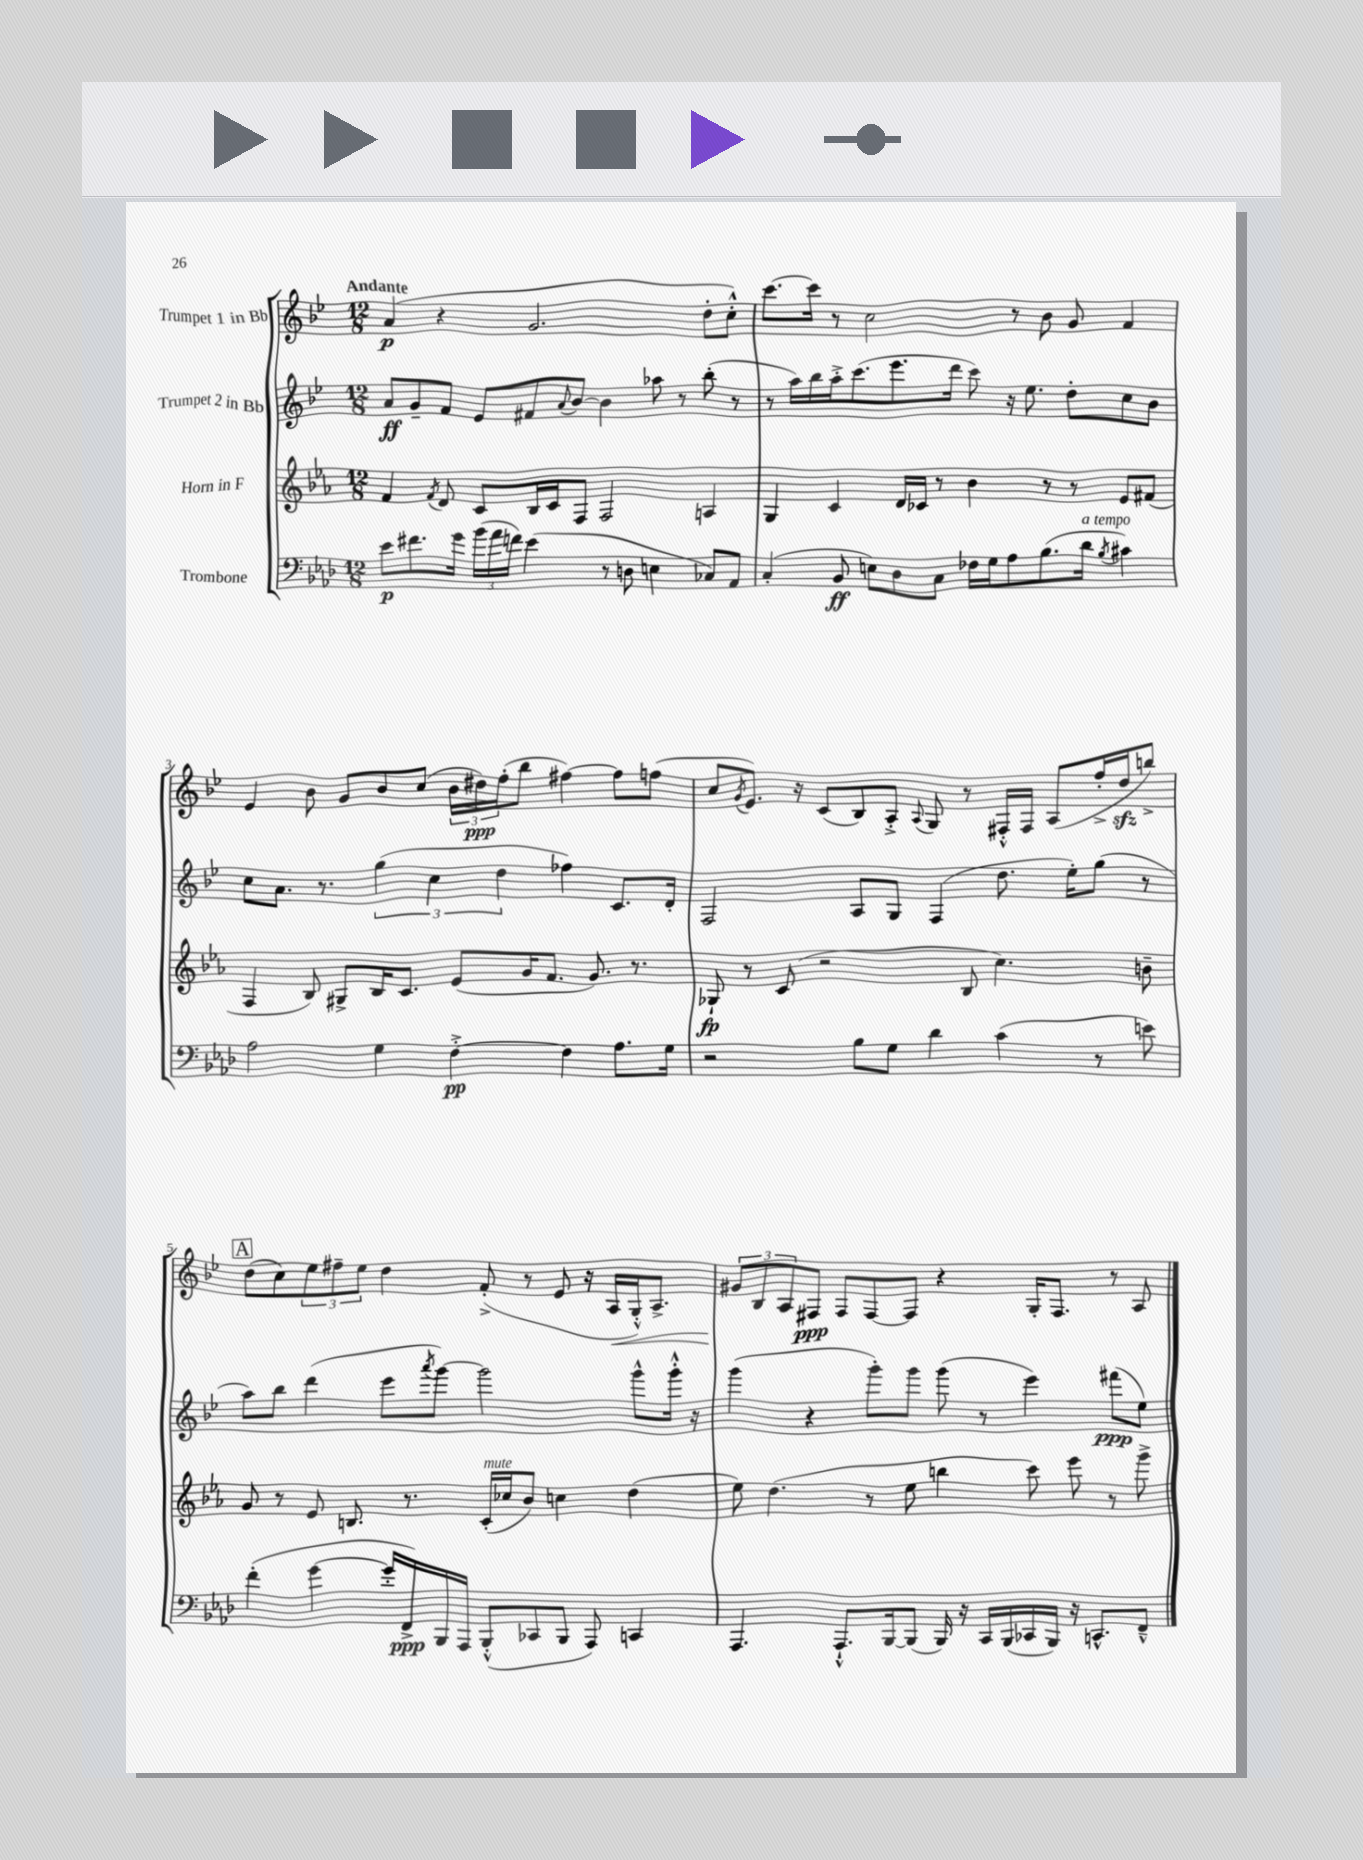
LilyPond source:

<<
\new StaffGroup <<
\new Staff = "s0" \with { instrumentName = "Trumpet 1 in Bb" } {
    \clef treble \key bes \major \numericTimeSignature \time 12/8 \tempo "Andante"
    a'4\p( r4 g'2. d''8-. c''8-.-^) |
    c'''8.~ c'''16 r8 c''2 r8 bes'8 g'8 f'4 |
    ees'4 bes'8 g'8 bes'8 c''8( \tuplet 3/2 { bes'16 dis''16\ppp) f''16-.( } bes''8 fis''4~) fis''8 f''8( |
    c''8 \acciaccatura { g'8 } ees'8.) r16 c'8( bes8) a8-.-> \appoggiatura { a8 } g8 r8 fis16-.-^ fis16 a8( f''16-.-> d''16\sfz b''8->) |
    \mark \markup { \box "A" } d''8( c''8) \tuplet 3/2 { ees''8 fis''8-- ees''8 } d''4 f'8-.->( r8 ees'8 r16 a16\< g16-.-^) a8.-> |
    \tuplet 3/2 { gis'8\! bes8 a8 } fis8\ppp fis8 fis8~ fis8 r4 g16-. fis8. r8 a8 \bar "|." |
}
\new Staff = "s1" \with { instrumentName = "Trumpet 2 in Bb" } {
    \clef treble \key bes \major \numericTimeSignature \time 12/8
    a'8\ff g'8-- f'8 ees'8 fis'8 \appoggiatura { a'8 } bes'8~ bes'4 aes''8 r8 bes''8-.( r8 |
    r8 a''16) bes''16 a''16-.-> c'''8.( ees'''8. d'''16 c'''8) r16 ees''8. d''8-. c''8 bes'8 |
    c''8 a'8. r8. \tuplet 3/2 { g''4( c''4 d''4 } fes''4) c'8. d'16-. |
    f2 a8 g8 f4( d''8. ees''16-.) g''8( r8 |
    \mark \markup { \box "A" } a''8) bes''8 d'''4( ees'''8 \acciaccatura { a'''8 } g'''8~) g'''2 g'''8-^ g'''16-.-^ r16 |
    g'''4( r4 g'''8-.) g'''8 g'''8( r8 ees'''4) fis'''8\ppp( ees''8) \bar "|." |
}
\new Staff = "s2" \with { instrumentName = "Horn in F" } {
    \clef treble \key ees \major \numericTimeSignature \time 12/8
    f'4 \acciaccatura { f'8 } d'8 c'8 bes16 c'16 f8 f2 a4 |
    g4 c'4 d'16 ces'16 r8 bes'4 r8 r8 ees'8 fis'8( |
    f4 bes8) gis8-> bes16 c'8. ees'8( g'16 f'8. g'8.) r8. |
    ges8-!\fp r8 c'8( r2 bes8 c''4.) b'8-- |
    \mark \markup { \box "A" } g'8 r8 ees'8 b8. r8. c'16-.^\markup { \italic "mute" }( ces''16 bes'8) c''4 d''4( |
    ees''8) d''4.( r8 ees''8 b''4 c'''8) ees'''8 r8 g'''8-> \bar "|." |
}
\new Staff = "s3" \with { instrumentName = "Trombone" } {
    \clef bass \key aes \major \numericTimeSignature \time 12/8
    ees'8\p fis'8. g'16 \tuplet 3/2 { bes'16( aes'16 f'16) } ees'4( r8 d8 e4 ces8) aes,8 |
    c4-.( bes,8\ff e8) des8 c8 fes16 g16 aes8 bes8.( des'16^\markup { \italic "a tempo" } \acciaccatura { bes8 } cis'4) |
    aes2 g4 f4~-.->\pp f4 aes8. g16 |
    r2 bes8 g8 des'4 c'4( r8 e'8) |
    \mark \markup { \box "A" } f'4-.( g'4~ g'16-. f,16->\ppp) bes,,16 aes,,16 bes,,8-.-^( ces,8 bes,,8 aes,,8) c,4 |
    aes,,4. aes,,8.-!-^ bes,,16~ bes,,8( bes,,16) r16 c,16 bes,,16( ces,16 bes,,16) r16 c,8.-^ f,8---^ \bar "|." |
}
>>
>>
